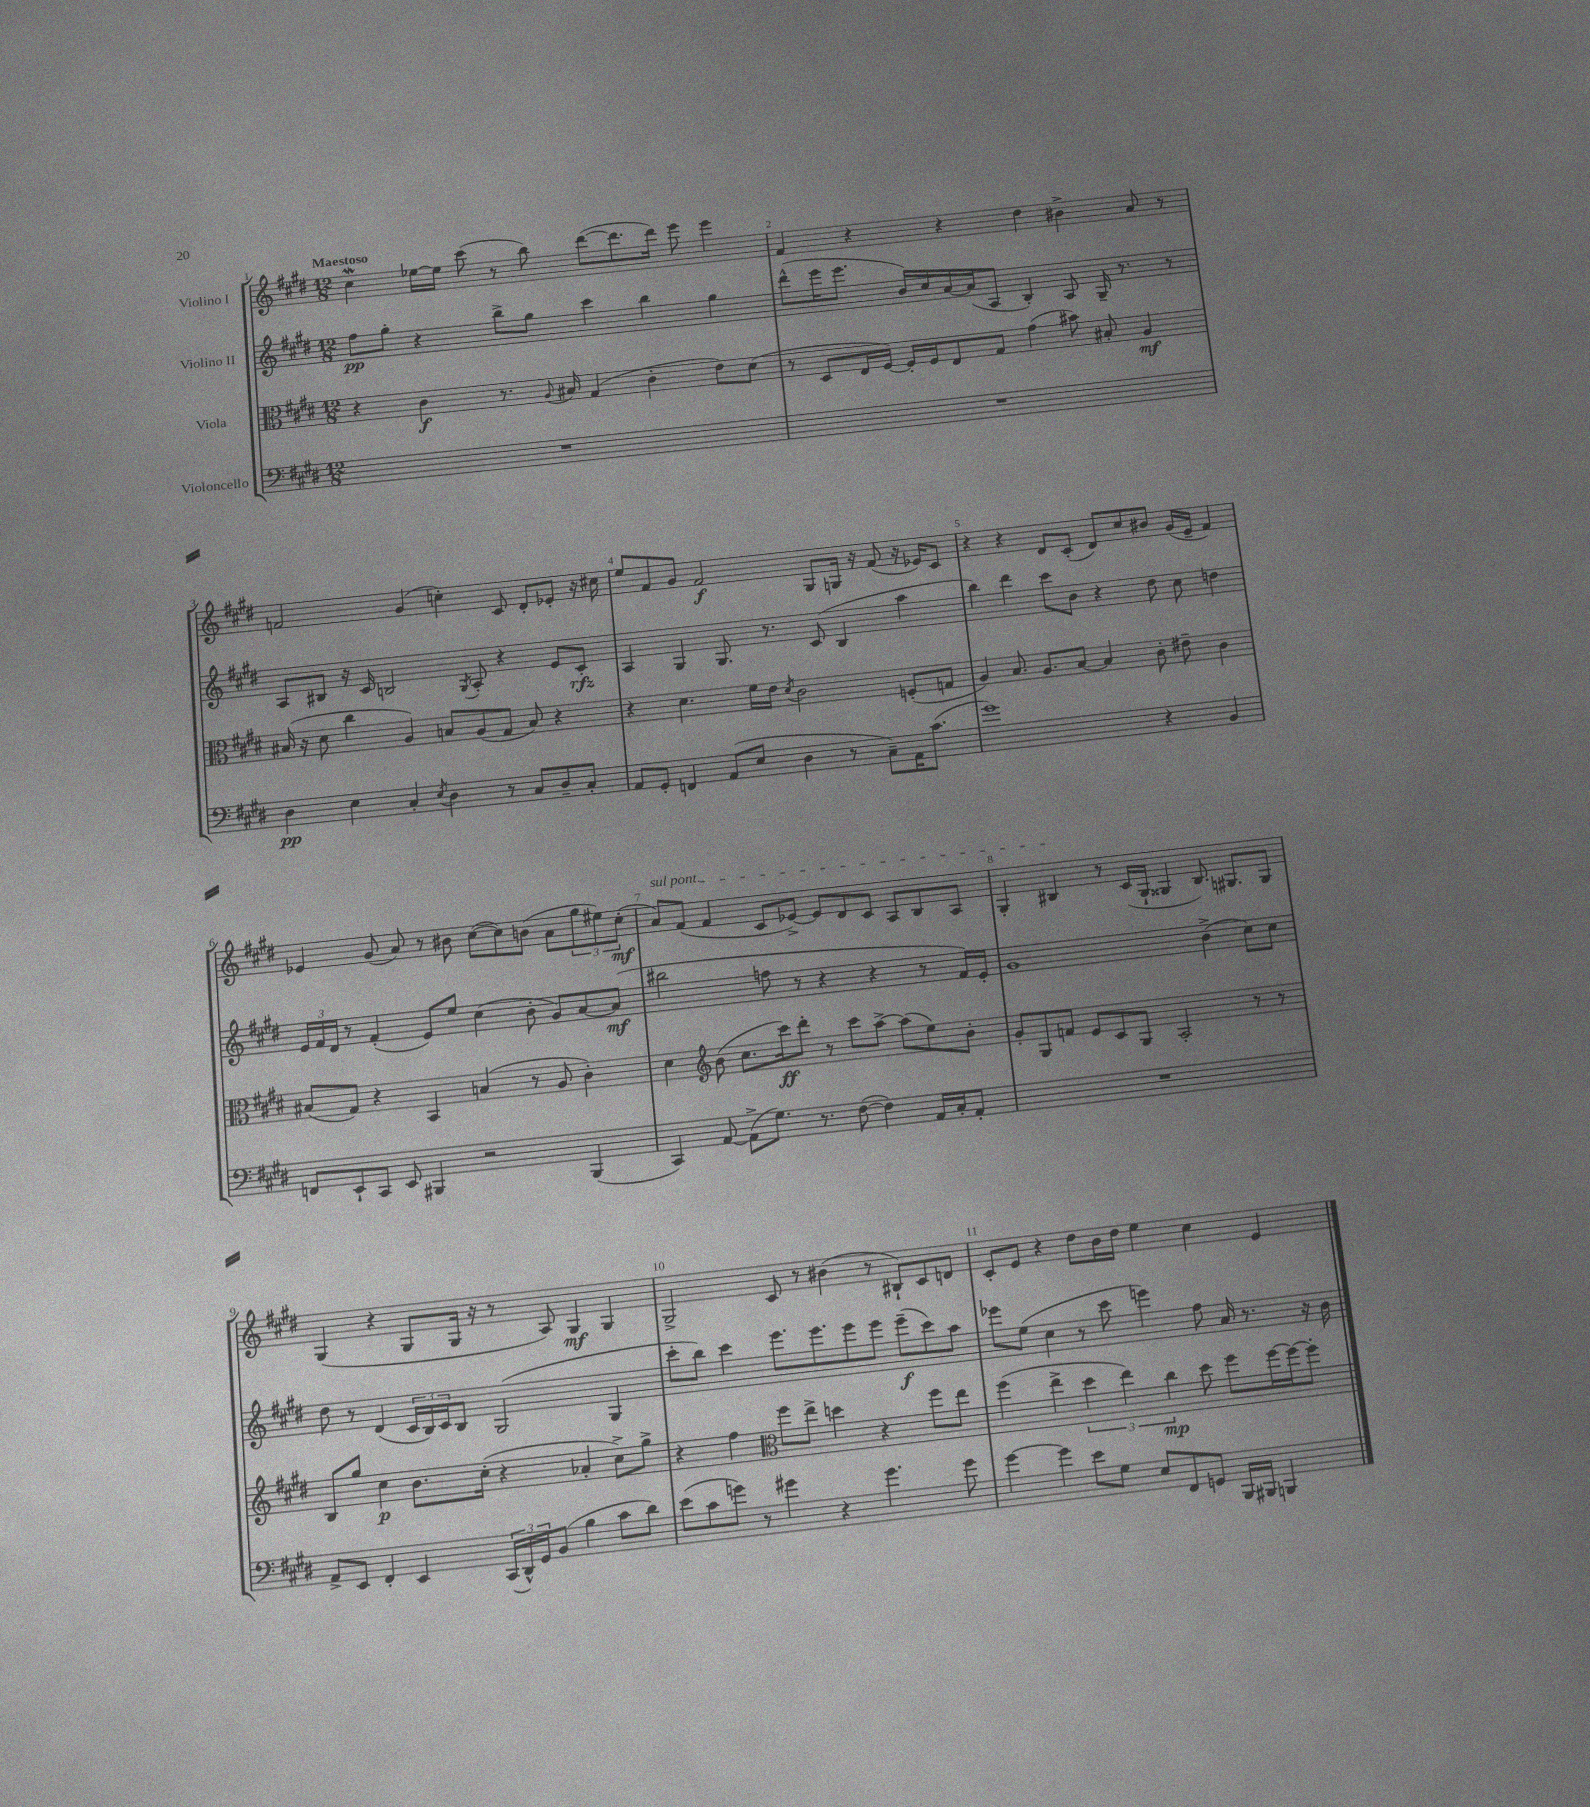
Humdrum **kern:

**kern	**kern	**kern	**kern
*staff4	*staff3	*staff2	*staff1
*clefF4	*clefC3	*clefG2	*clefG2
*k[f#c#g#d#]	*k[f#c#g#d#]	*k[f#c#g#d#]	*k[f#c#g#d#]
*M12/8	*M12/8	*M12/8	*M12/8
1.r	4r	8ff#	4cc#
.	.	8gg#'	.
.	4c#	4r	[16ee-
.	.	.	16ee-]
.	.	.	(8ccc#
.	8.r	8bb^	8r
.	.	8gg#	8bb)
.	8qqA	.	.
.	16B#	.	.
.	(4G#	4ccc#	([8ddd#
.	.	.	8.ddd#]
.	4c#'	4bb	.
.	.	.	16ddd#)
.	.	.	8eee
.	8e)	4gg#	4eee
.	(8d#	.	.
=	=	=	=
1.r	8r	(8ddd#^^	4f#
.	8D#	16eee	.
.	.	8.eee	.
.	16E	.	4r
.	[16F#)	.	.
.	16F#']	16b)	.
.	16F#	16cc#	.
.	8E	[16a	4r
.	.	(16a]	.
.	8G#	8A	.
.	(4g#	4B')	4dd#
.	8b#)	8A	4b#^
.	8B#'	16G#~	.
.	.	8.r	.
.	4A	.	8a
.	.	8r	8r
=	=	=	=
4D#	(16B#	8A	2f
.	16r	.	.
.	8d#	8B#	.
4E	4cc#	16r	.
.	.	16c#	.
.	.	2B	.
4C#'	4A)	.	(4g#
8qE	.	.	.
4D#	8B	.	4cc')
.	.	8qG#	.
.	(8A	8A'	.
8r	8G#	4r	8c#
8C#	8B)	.	8d#'
8D#~	4r	8e	8e-'
8C#'	.	8c#'	16r
.	.	.	16cc#
=	=	=	=
8AA	4r	4A	8ee
8GG#'	.	.	8f#
4FF	4.d#	4G#	8g#
.	.	.	2f#
(8AA	.	8.G#	.
8E	16f#	.	.
.	16e	8.r	.
.	8qd#	.	.
4D#	2c#	.	.
.	.	(8c#	8G#
8r	.	4B	16G
.	.	.	16r
8C#~)	.	.	(8f#
16AA	(8F'	4aa	16r
(8.c#	.	.	16e-)
.	8G	.	8c#
=	=	=	=
1g#)	4A)	4bb)	4r
.	8.B	4ddd#	4r
.	8.A	.	.
.	.	8ccc#	8d#
.	[8B	8b	(8c#'
.	4B]	4r	8d#)
.	.	.	8cc#
4r	8c#'	8dd#	8b#
.	8e#~	8cc#	(16g#
.	.	.	16e~
4BB	4c#	4dd	4f#)
=	=	=	=
8FF	(8B#	24e	4e-
.	.	24f#	.
.	.	24d#	.
8EE`	8G#)	8r	.
8CC#	4r	(4f#'	(8g#
8EE	.	.	8a)
4BBB#	4BB	8e)	8r
.	.	8ee	8b#
2r	(4B	(4cc#	([8cc#
.	.	.	8cc#])
.	8r	8b'	(8b
.	8A	8g#)	8a
(4BBB#	4c#')	[8a	12gg#
.	.	.	12ee#)
.	.	(8a]	.
.	.	.	(12cc#'
=	=	=	=
4CC#)	4d#	2bb#	8a)
.	.	.	(8f#
*	*clefG2	*	*
[8AA	(8b	.	4f#
(8AA^]	8.cc#	.	.
8.G#)	.	8ff	8c#
.	16ccc#)	.	.
.	8ddd#'	8r	[8e-^)
8.r	.	.	.
.	8r	4r	8e-]
([8F#	8ccc#	.	8d#
4F#])	[8aa^	4r	8c#
.	(8aa]	.	8A
16AA	8ee)	8r	8B
16C#'	.	.	.
8AA'	8b'	16f#)	8A
.	.	16e'	.
=	=	=	=
1.r	8g#'	1g#	4G#'
.	8G#	.	.
.	8f	.	4B#
.	8e	.	.
.	8c#	.	8r
.	8G#	.	(16c#
.	.	.	16G#`
.	2A'	.	4G##
.	.	(4b^	8.B#)
.	.	.	8.G#
.	8r	8cc#)	.
.	8r	8cc#	8G#
=	=	=	=
8AA^	8B	8dd#	(4G#
8EE	8gg#	8r	.
4FF#'	4cc#	(4d#	4r
4EE	8.b	24c#	8G#
.	.	24B)	.
.	.	24c#	.
.	.	8B	16G#
.	(16cc#'	.	16r
(24CC#	4r	(2G#	8r
24DD#^^)	.	.	.
24GG#	.	.	.
(8BB	.	.	8A)
4B	4a-'	.	4G#
8c#	8cc#^)	4G#	4G#
8d#)	8gg#^	.	.
=	=	=	=
(8e	4r	8ccc#'	2G#^
8c#	.	8bb)	.
8g)	4ff#	4ccc#	.
8r	.	.	.
*	*clefC3	*	*
4g#	8ff#	8.eee	8c#
.	8ee^	.	8r
.	.	8.eee	.
4r	4dd	.	(4b#
.	.	8eee	.
4.g#	4r	8eee	8r
.	.	(8eee~	8B#`)
.	8ff#	8ccc#)	8c#
8g#	8ee	8aa	8d
=	=	=	=
[4g#	(4ff#	8eee-	8c#'
.	.	(8ee	8e
4g#]	4ee^	4cc#	4r
8e	6dd#	8r	8dd#
8G#	.	8ccc#	16b
.	6ee)	.	.
.	.	.	16dd#
8E	.	4eee)	4ee
.	6cc#	.	.
8FF#	.	.	.
8GG	8dd#	8ff#	4cc#
16BBB	8ff#	16a	.
16BBB#	.	8.r	.
4BBB	[16ff#	.	4e
.	16ff#_	.	.
.	8ff#']	16r	.
.	.	16b	.
==	==	==	==
*-	*-	*-	*-
